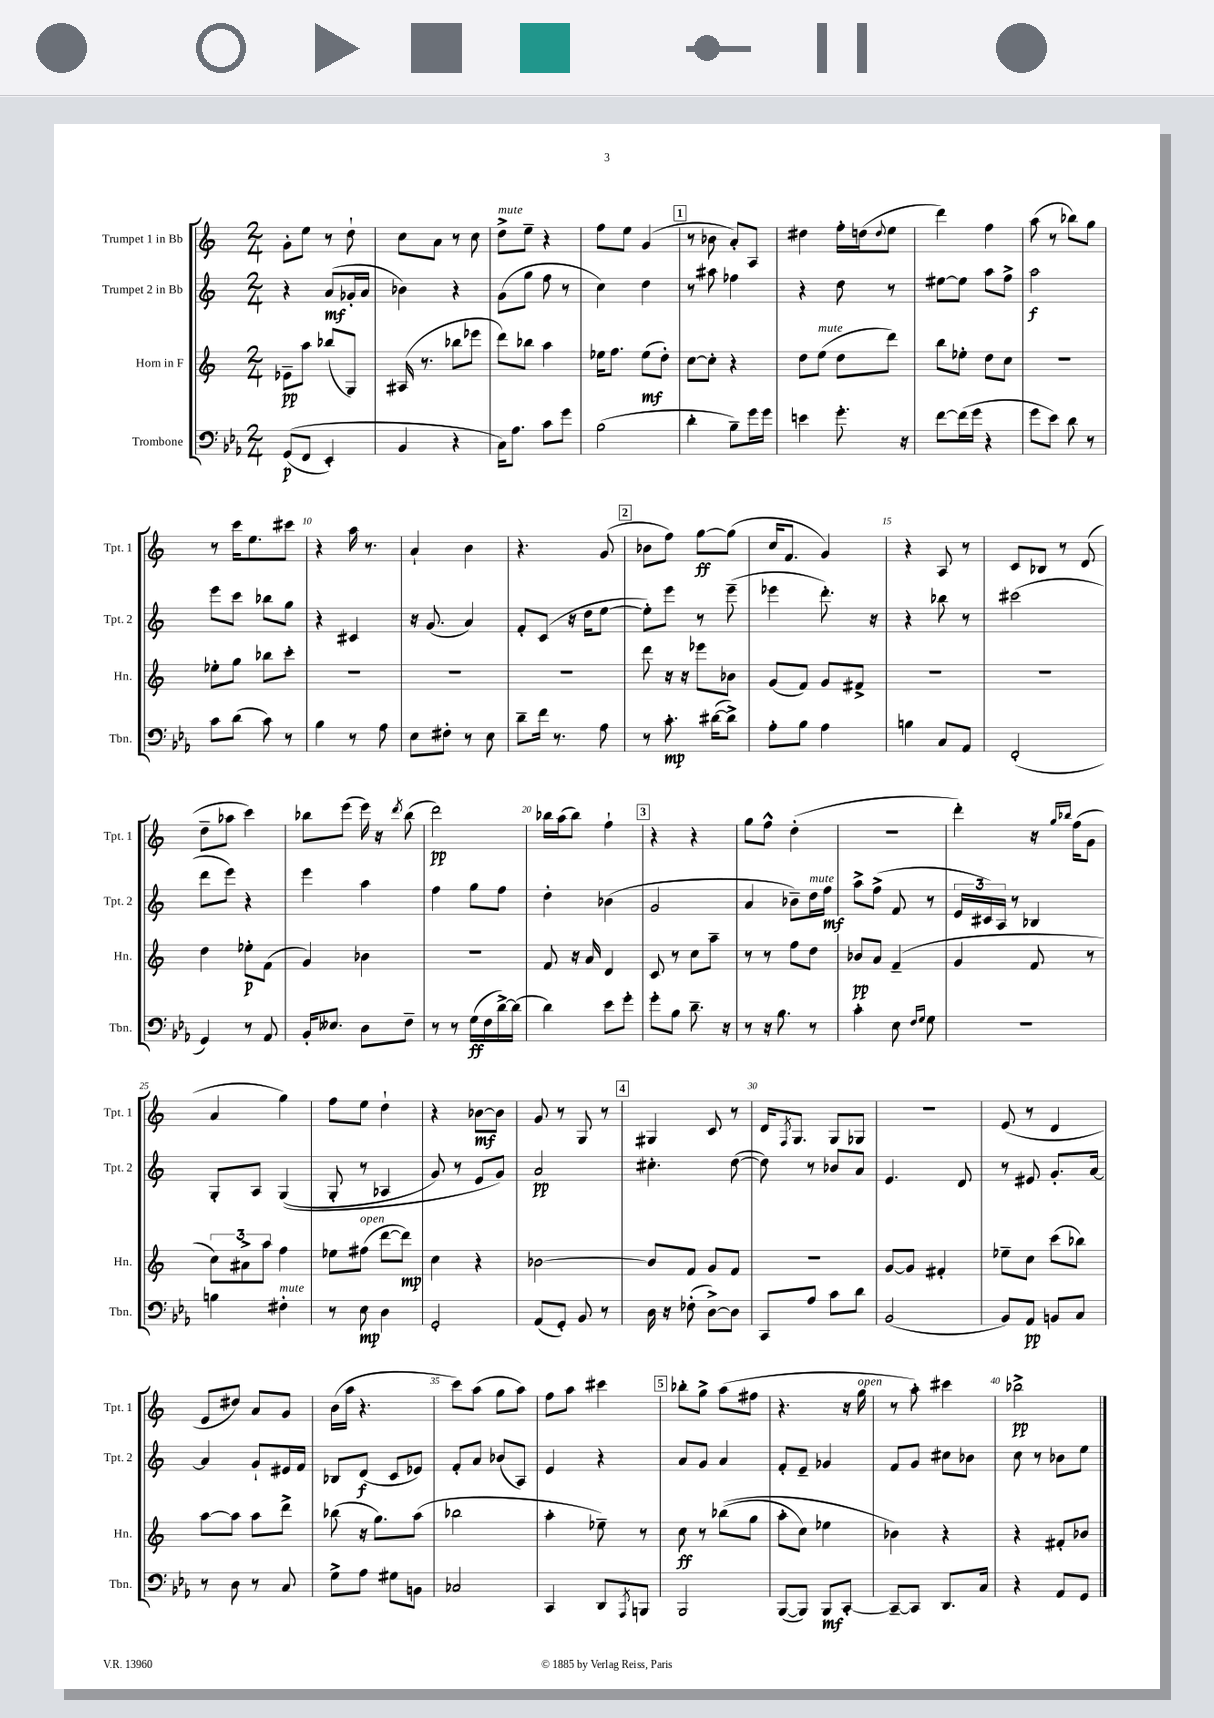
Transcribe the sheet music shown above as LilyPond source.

<<
\new StaffGroup <<
\new Staff = "s0" \with { instrumentName = "Trumpet 1 in Bb" shortInstrumentName = "Tpt. 1" } {
    \clef treble \key c \major \numericTimeSignature \time 2/4
    g'8-. e''8 r8 d''8-! |
    c''8 a'8 r8 c''8 |
    d''8->^\markup { \italic "mute" } e''8-- r4 |
    f''8 e''8 g'4( |
    \mark \markup { \box "1" } r8 bes'8 a'8-.) a8 |
    dis''4 f''16-. d''16( \appoggiatura { d''8 } e''8 |
    d'''4) f''4 |
    a''8( r8 bes''8) g''8 |
    r8 c'''16 e''8. cis'''8 |
    r4 a''16 r8. |
    a'4-! b'4 |
    r4. g'8( |
    \mark \markup { \box "2" } bes'8 f''8) g''8~\ff g''8( |
    c''16 f'8. g'4) |
    r4 a8 r8 |
    c'8 bes8 r8 d'8( |
    d''8-- aes''8 c'''4) |
    bes''8 e'''8( e'''16) r16 \acciaccatura { d'''8 } bes''8( |
    d'''2\pp) |
    bes''16 a''16( bes''8) f''4-! |
    \mark \markup { \box "3" } r4 r4 |
    g''8 f''8-^ d''4-.( |
    R2 |
    d'''4-.) r16 \grace { g''16 bes''16 } f''16( g'8 |
    a'4 g''4) |
    f''8 e''8 d''4-! |
    r4 bes'8~\mf bes'8 |
    g'8 r8 g8 r8 |
    \mark \markup { \box "4" } gis4 c'8 r8 |
    d'16 \acciaccatura { f8 } g8. g8 ges8 |
    R2 |
    e'8( r8 d'4 |
    e'8 dis''8) a'8 g'8 |
    b'16( a''16 r4. |
    c'''8) a''8( g''8 a''8) |
    f''8 a''8 cis'''4 |
    \mark \markup { \box "5" } bes''8-. g''8-> a''8( fis''8 |
    r4. r16 g''16^\markup { \italic "open" } |
    r8 a''8-.) cis'''4 |
    bes''2->\pp \bar "|." |
}
\new Staff = "s1" \with { instrumentName = "Trumpet 2 in Bb" shortInstrumentName = "Tpt. 2" } {
    \clef treble \key c \major \numericTimeSignature \time 2/4
    r4 a'8\mf( ges'16-. a'16 |
    bes'4) r4 |
    g'8( g''8 f''8 r8 |
    c''4) d''4 |
    \mark \markup { \box "1" } r8 ais''8 fes''4 |
    r4 d''8 r8 |
    eis''8~ eis''8 a''8 f''8-> |
    a''2\f |
    e'''8 c'''8 bes''8 g''8 |
    r4 cis'4 |
    r16 g'8.( a'4) |
    f'8-. c'8( r16 d''16 e''8~ |
    \mark \markup { \box "2" } e''8-.) e'''8 r8 e'''8--( |
    ees'''4 d'''8.-.) r16 |
    r4 bes''8 r8 |
    cis'''2( |
    d'''8 e'''8) r4 |
    e'''4 a''4 |
    f''4 g''8 f''8 |
    d''4-. bes'4( |
    \mark \markup { \box "3" } g'2 |
    a'4 bes'8--) d''16^\markup { \italic "mute" } f''16\mf |
    a''8-> f''8->( f'8 r8 |
    \tuplet 3/2 { e'16 cis'16) a16 } r8 bes4 |
    g8-. a8 g4(\( |
    g8-. r8 aes4 |
    g'8) r8 e'8 g'8\) |
    a'2\pp |
    \mark \markup { \box "4" } cis''4.-. d''8~( |
    d''8) r8 bes'8 a'8 |
    e'4. d'8 |
    r8 eis'8 g'8.-. a'16~ |
    a'4 g'8-! eis'16 f'16 |
    bes8 d'8\f( c'8 ees'8) |
    f'8-. a'8 bes'8( a8) |
    e'4 r4 |
    \mark \markup { \box "5" } a'8 g'8 a'4 |
    f'8-. e'8-- ges'4 |
    f'8 g'8 cis''8 bes'8 |
    c''8 r8 bes'8 e''8 \bar "|." |
}
\new Staff = "s2" \with { instrumentName = "Horn in F" shortInstrumentName = "Hn." } {
    \clef treble \key c \major \numericTimeSignature \time 2/4
    ees'8--\pp a''8 bes''8( g8) |
    ais16( r8. bes''8 ees'''8 |
    d'''8) bes''8 a''4 |
    ees''16 f''8. ees''8\mf( d''8-.) |
    \mark \markup { \box "1" } c''8~ c''8-. r4 |
    d''8 e''8^\markup { \italic "mute" }( d''8 d'''8) |
    b''8 ees''8-. d''8 c''8 |
    R2 |
    ees''8-. g''8 bes''8 c'''8-. |
    R2 |
    R2 |
    R2 |
    \mark \markup { \box "2" } d'''8 r16 r16 ees'''8 bes'8 |
    g'8( f'8) g'8 fis'8-> |
    R2 |
    R2 |
    d''4 ees''8-.\p f'8( |
    g'4) bes'4 |
    r2 |
    f'8 r16 a'16 d'4 |
    \mark \markup { \box "3" } c'8 r8 c''8 a''8-- |
    r8 r8 f''8 d''8 |
    bes'8\pp a'8 f'4--( |
    g'4 f'8 r8 |
    \tuplet 3/2 { c''8) ais'8-> a''8 } f''4 |
    ees''8 fis''8^\markup { \italic "open" }( d'''8~ d'''8\mp) |
    c''4 r4 |
    bes'2~ |
    \mark \markup { \box "4" } bes'8 f'8 g'8 f'8 |
    R2 |
    g'8~ g'8 fis'4-. |
    ees''8-- c''8 c'''8( bes''8) |
    a''8~ a''8 a''8 d'''8-> |
    bes''8( r16 g''8.) a''8( |
    bes''2 |
    a''4-. ees''8--) r8 |
    \mark \markup { \box "5" } c''8\ff r8 bes''8(\( g''8 |
    a''8-. c''8) ees''4 |
    bes'4\) r4 |
    r4 fis'8-. bes'8 \bar "|." |
}
\new Staff = "s3" \with { instrumentName = "Trombone" shortInstrumentName = "Tbn." } {
    \clef bass \key ees \major \numericTimeSignature \time 2/4
    g,8\p(\( f,8 ees,4-.) |
    bes,4 r4 |
    c16\) aes8. c'8 g'8 |
    bes2( |
    \mark \markup { \box "1" } d'4-. bes8--) g'16 g'16 |
    e'4 g'8.-. r16 |
    f'8~ f'16( g'16 r4 |
    g'8 ees'8) d'8 r8 |
    c'8 d'8( c'8) r8 |
    bes4 r8 aes8 |
    ees8 fis8-. r8 ees8 |
    d'8-- f'16 r8. aes8 |
    \mark \markup { \box "2" } r8 c'8.-.\mp dis'16~( dis'8->) |
    aes8-. bes8 aes4 |
    b4 c8 aes,8 |
    f,2-.( |
    g,4) r8 aes,8 |
    bes,16-. eeses8. d8 f8-- |
    r8 r8 g16\ff( f16 d'16~->) d'16( |
    d'4) ees'8 g'8-. |
    \mark \markup { \box "3" } g'8-. bes8 d'8.-- r16 |
    r8 r16 bes8. r8 |
    c'4-. ees8 \grace { f16 g16 } g8 |
    R2 |
    b4 fis4-.^\markup { \italic "mute" } |
    r8 ees8\mp d4 |
    g,2-. |
    aes,8( g,8-.) bes,8 r8 |
    \mark \markup { \box "4" } d16 r16 fes8-.( d8~->) d8 |
    c,8 aes8 c'8 d'8 |
    bes,2( |
    bes,8) aes,8\pp b,8 c8 |
    r8 d8 r8 c8 |
    g8-> aes8 gis8 b,8 |
    ces2 |
    c,4 d,8 \acciaccatura { aes,,8 } b,,8 |
    \mark \markup { \box "5" } bes,,2 |
    bes,,8~( bes,,8) bes,,8\mf c,8~-. |
    c,8~-- c,8 d,8. c16 |
    r4 aes,8 g,8 \bar "|." |
}
>>
>>
\layout { \context { \Score \override BarNumber.break-visibility = ##(#f #t #t) barNumberVisibility = #(every-nth-bar-number-visible 5) } }
